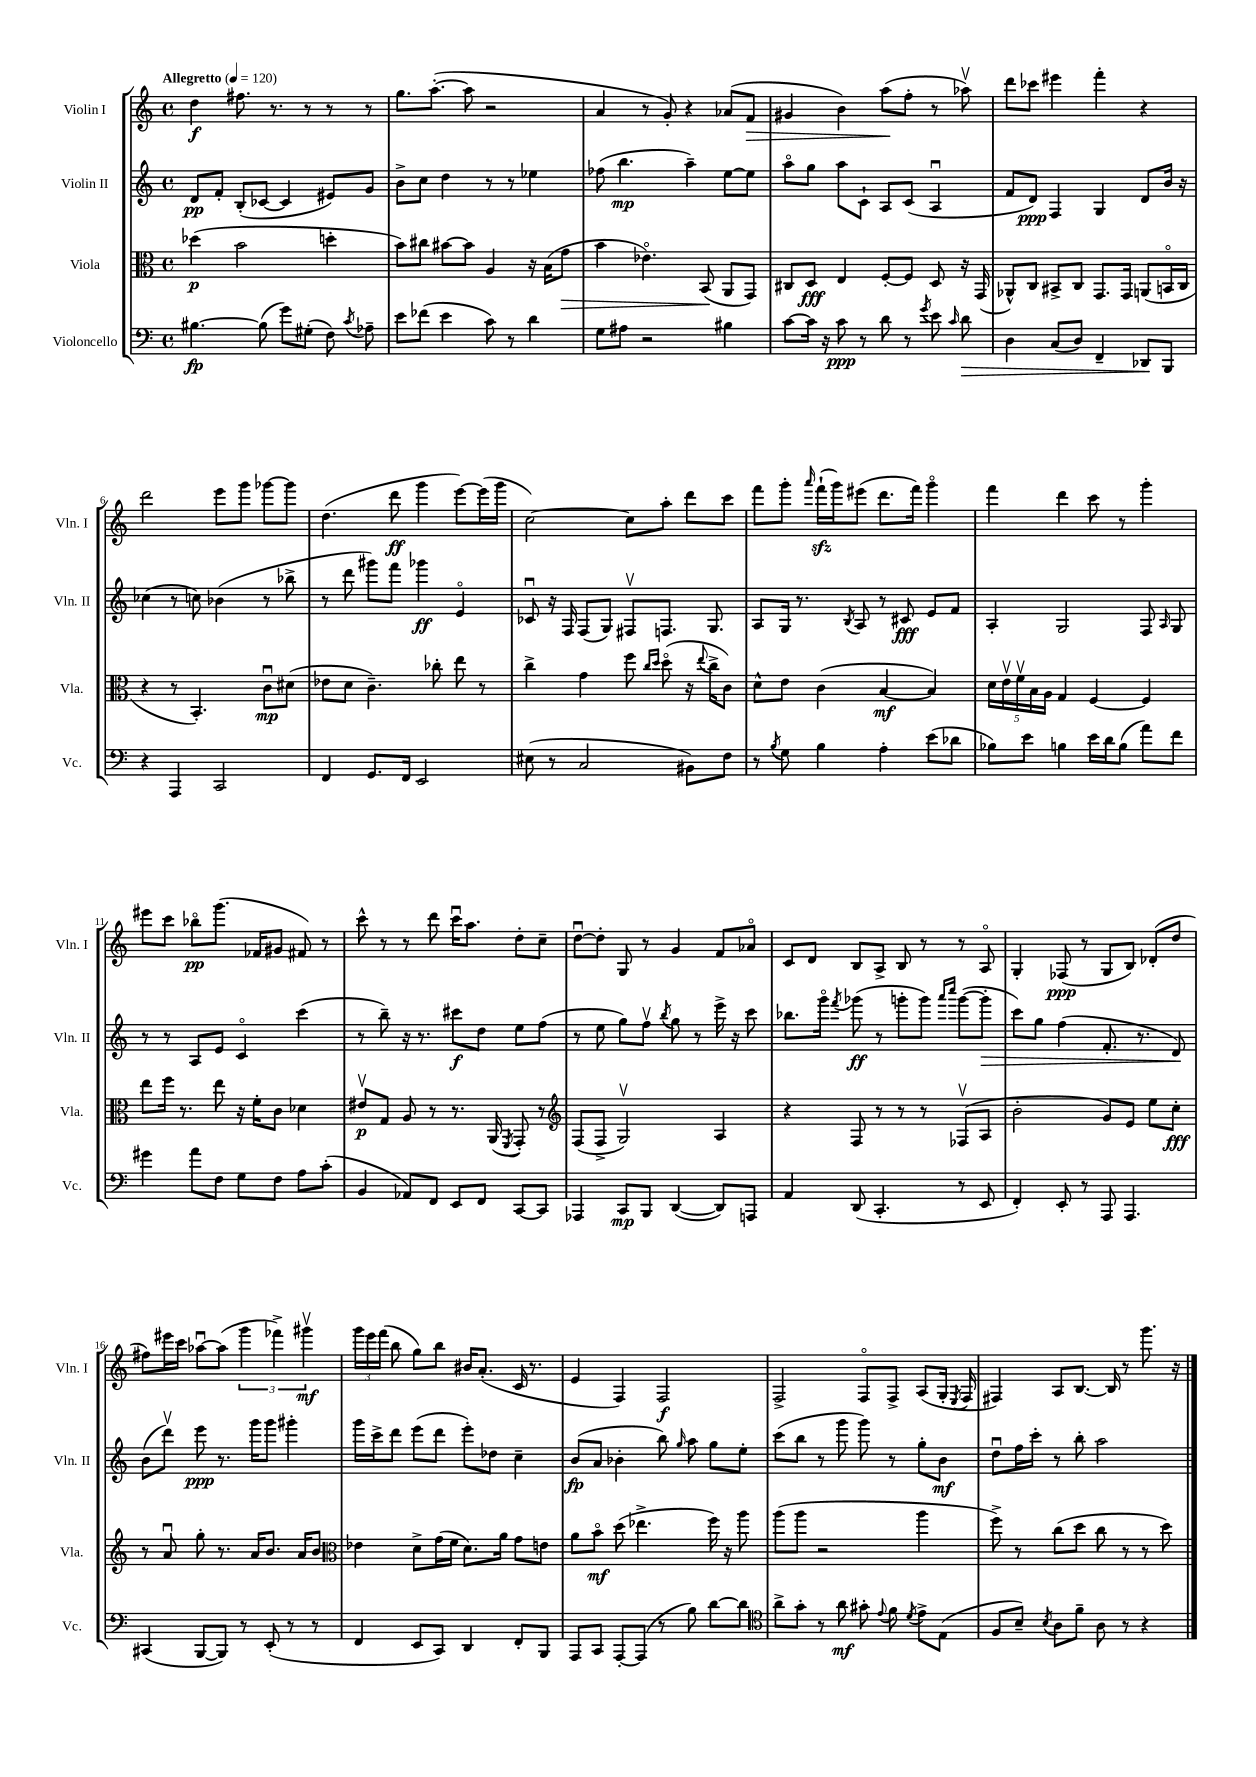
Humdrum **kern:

**kern	**kern	**kern	**kern
*staff4	*staff3	*staff2	*staff1
*clefF4	*clefC3	*clefG2	*clefG2
*k[]	*k[]	*k[]	*k[]
*M4/4	*M4/4	*M4/4	*M4/4
*met(c)	*met(c)	*met(c)	*met(c)
*MM120	*MM120	*MM120	*MM120
[4.B#	(4dd-	8d	4dd
.	.	8f'	.
.	2b	(8B'	8.ff#
(8B#]	.	[8c-	.
.	.	.	8.r
8g)	.	4c-]	.
(8G#'	.	.	8r
8F)	4dd'	8e#)	8r
8qc	.	.	.
8A-~	.	8g	8r
=	=	=	=
8e	8b)	8b^	8.gg
(8f-	8cc#	8cc	.
.	.	.	([8.aa'
4e	[8b#	4dd	.
.	8b#]	.	8aa]
8c)	4A	8r	2r
8r	.	8r	.
4d	16r	4ee-	.
.	(16B	.	.
.	8g	.	.
=	=	=	=
8G	4b	(8ff-	4a
8A#	.	4.bb	.
2r	4.e-o)	.	8r
.	.	.	8g')
.	.	4aa~)	4r
.	(8BB	.	.
4B#	8AA	[8ee	(8a-
.	8GG)	8ee]	8f
=	=	=	=
[8c	8C#	8aao	4g#
16c]	8D	8gg	.
16r	.	.	.
8c	4E	8aa	4b)
8r	.	8c`	.
8d	[8F'	8A	(8aa
8r	8F]	(8c	8ff'
8qg	.	.	.
8e	8D	4Au	8r
16qqc	.	.	.
8d	16r	.	8aa-v)
.	(16GG	.	.
=	=	=	=
4D	8AA-^^)	8f	8ddd
.	8C	8d)	8ccc-
(8C	8BB#^	4F	4eee#
8D)	8C	.	.
4FF~	8.GG	4G	4fff'
.	16GG	.	.
8DD-	(8AA	8d	4r
8BBB	16BBo	16b	.
.	16C	16r	.
=	=	=	=
4r	4r	(4cc-	2ddd
4AAA	8r	8r	.
.	4.BB')	8cc)	.
2CC	.	(4b-	8eee
.	.	.	8ggg
.	8cu	8r	[8ggg-
.	(8d#	8bb-^	8ggg-]
=	=	=	=
4FF	8e-	8r	(4.dd
.	8d	8ddd	.
8.GG	4.c~)	8ggg#)	.
.	.	8fff	8ddd
16FF	.	.	.
2EE	.	4ggg-	4ggg
.	8cc-'	.	.
.	8ee	4eo	[8eee)
.	8r	.	(16eee]
.	.	.	16ggg
=	=	=	=
(8E#	4cc^	8c-u	[2cc)
8r	.	16r	.
.	.	16F	.
2C	4g	(8F	.
.	.	8G)	.
.	8ff	8F#v	8cc]
.	16qqcc	.	.
.	16qqdd	.	.
.	(8ddo	8.F	8aa'
8BB#)	16r	.	8ddd
.	8qqee	.	.
.	16cc^	8.G	.
8F	8c)	.	8ccc
=	=	=	=
8r	8d^^	8A	8fff
8qB	.	.	.
8G	8e	16G	8ggg'
.	.	8.r	.
.	.	.	16qqaaa
4B	(4c	.	(16fff`
.	.	.	16ggg)
.	.	8qB	.
.	.	8A	(8eee#
4A'	[4B	8r	8.ddd
.	.	8c#	.
.	.	.	16fff)
(8e	4B])	8e	4gggo
8d-	.	8f	.
=	=	=	=
8B-)	20d	4A'	4fff
.	20ev	.	.
.	20fv	.	.
8e	.	.	.
.	20B	.	.
.	20A	.	.
4B	4G	2G	4ddd
16e	[4F	.	8ccc
16d	.	.	.
(8B	.	.	8r
8a)	4F]	8F	4ggg'
.	.	16qqA	.
8f	.	8G	.
=	=	=	=
4g#	8ee	8r	8eee#
.	16ff	8r	8ccc
.	8.r	.	.
8a	.	8A	8bb-o
8F	8ee	8e	(8.ggg
8G	16r	4co	.
.	16f'	.	16f-
8F	8c	.	8g#
8A	4d-	(4ccc	8f#)
(8c'	.	.	8r
=	=	=	=
4BB	8e#v	8r	8ccc^^
.	8G	8bb~)	8r
8AA-)	8A	16r	8r
.	.	8.r	.
8FF	8r	.	8ddd
8EE	8.r	8ccc#	16cccu
.	.	.	8.aa
8FF	.	8dd	.
.	(16AA	.	.
.	8qFF	.	.
[8CC	8GG')	8ee	8dd'
8CC]	8r	(8ff	8cc~
=	=	=	=
*	*clefG2	*	*
4AAA-	(8F	8r	[8ddu
.	8F^	8ee	8dd']
8CC	2Gv)	8gg)	8G
8BBB	.	8ffv	8r
.	.	8qbb	.
([4DD	.	8gg	4g
.	.	8r	.
8DD])	4A	16eee^	8f
.	.	16r	.
8AAA	.	8ccc	8a-o
=	=	=	=
4AA	4r	8.bb-	8c
.	.	.	8d
.	.	16gggo	.
.	.	8qfff	.
(8DD	8F	(8ggg-	8B
4.CC'	8r	8r	8A^
.	8r	8ggg'	8B
.	8r	8ggg)	8r
.	.	16qqaaa	.
.	.	16qqcccc	.
8r	(8F-v	([8ggg	8r
8EE	8A	8ggg']	8Ao
=	=	=	=
4FF')	2b'	8ccc)	4G'
.	.	8gg	.
8EE'	.	(4ff	(8F-
8r	.	.	8r
8AAA	8g)	8.f'	8G
4.AAA	8e	.	8B)
.	.	8.r	.
.	8ee	.	(8d-'
.	8cc'	8d)	8dd
=	=	=	=
(4CC#	8r	(8b	8ff#)
.	8au	8dddv)	16eee#
.	.	.	16ccc
[8BBB	8gg'	8eee	[8aa-u
8BBB])	8.r	8.r	(8aa-]
8r	.	.	6ggg
.	16a	16ggg	.
(8EE'	8.b	8ggg	.
.	.	.	6fff-^)
8r	.	4ggg#'	.
.	16a	.	.
.	.	.	6ggg#v
8r	8b	.	.
=	=	=	=
*	*clefC3	*	*
4FF	4e-	16ggg	24ggg
.	.	.	24eee
.	.	16ccc^	.
.	.	.	(24fff
.	.	8ddd	8bb
8EE	8d^	(8eee	8gg)
8CC)	(16g	8ddd	8bb
.	16f	.	.
4DD	8.d)	8eee')	16b#
.	.	.	(8.a'
.	.	8dd-	.
.	16a	.	.
8FF'	8g	4cc~	16c
.	.	.	8.r
8BBB	8e	.	.
=	=	=	=
8AAA	8a	(8b	4e
8CC	8bo	8a	.
[8AAA'	(8dd	4b-'	4F)
(8AAA]	4.ee-^	.	.
8r	.	8bb)	2F
.	.	16qqgg	.
8B)	.	8aa	.
[8d	16ff)	8gg	.
.	16r	.	.
8d]	8aa	8ee'	.
=	=	=	=
*clefC4	*	*	*
8a^	(8aa	(8ccc	2F^
8g'	8aa	8bb	.
8r	2r	8r	.
8a	.	8ggg	.
8g#'	.	8ggg)	8Fo
8qqe	.	.	.
8f	.	8r	8F^
8qd	.	.	.
8e^	4aa	8gg'	(8A
(8E	.	8b	16G'
.	.	.	8qE
.	.	.	16F
=	=	=	=
8F	8ff^)	8ddu	4F#)
8B~)	8r	16ff	.
.	.	16ccc'	.
8qB	.	.	.
8A	(8cc	8r	8A
8f~	8dd	8bb'	[8.B
8A	8cc	2aa	.
.	.	.	16B]
8r	8r	.	8r
4r	8r	.	8.ggg
.	8dd)	.	.
.	.	.	16r
==	==	==	==
*-	*-	*-	*-
